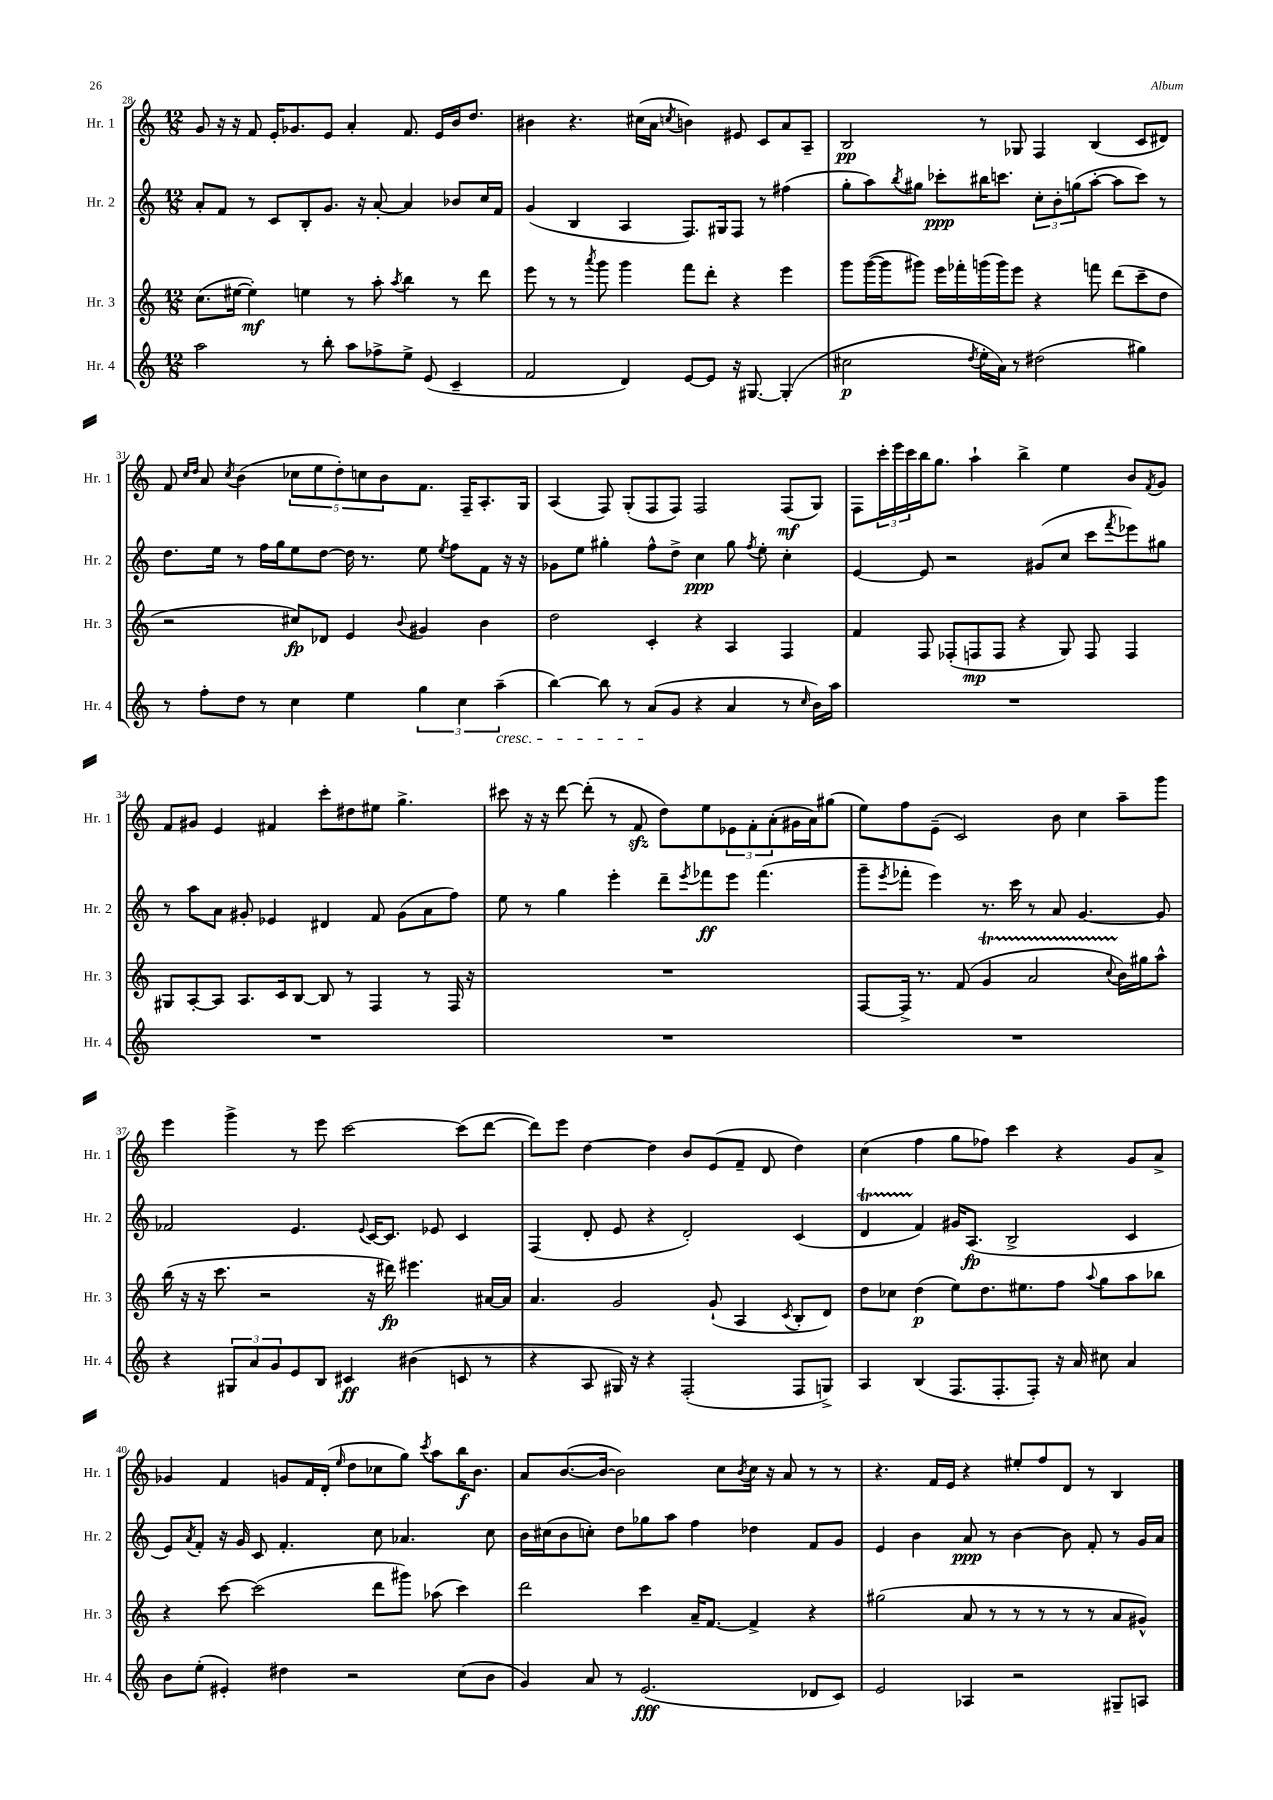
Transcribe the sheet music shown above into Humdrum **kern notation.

**kern	**dynam	**kern	**dynam	**kern	**dynam	**kern	**dynam
*part4	*part4	*part3	*part3	*part2	*part2	*part1	*part1
*staff4	*staff4	*staff3	*staff3	*staff2	*staff2	*staff1	*staff1
*I"Hr. 4	*	*I"Hr. 3	*	*I"Hr. 2	*	*I"Hr. 1	*
*I'Hr. 4	*	*I'Hr. 3	*	*I'Hr. 2	*	*I'Hr. 1	*
*clefG2	*	*clefG2	*	*clefG2	*	*clefG2	*
*k[]	*	*k[]	*	*k[]	*	*k[]	*
*M12/8	*	*M12/8	*	*M12/8	*	*M12/8	*
=28	=28	=28	=28	=28	=28	=28	=28
2aa\	.	(8.cc\L	.	8a'/L	.	8g/	.
.	.	.	.	8f/J	.	16r	.
.	.	[16ee#X\Jk	.	.	.	16r	.
.	.	4ee#'\])	mf	8r	.	8f/	.
.	.	.	.	8c/L	.	16e'/KL	.
.	.	.	.	.	.	8.g-X/	.
8r	.	4een\	.	8B'/	.	.	.
8bb'\	.	.	.	8.g/J	.	8e/J	.
8aa\L	.	8r	.	.	.	4a'/	.
.	.	.	.	16r	.	.	.
8ff-X^\	.	8aa'\	.	[8a'/	.	.	.
.	.	8qaa/	.	.	.	.	.
8ee^\J	.	4bb\	.	4a/]	.	8.f/	.
(8e/	.	.	.	.	.	.	.
.	.	.	.	.	.	16e/LL	.
4c~/	.	8r	.	8b-X/L	.	16b/J	.
.	.	.	.	.	.	8.dd/J	.
.	.	8ddd\	.	16cc/L	.	.	.
.	.	.	.	16f/JJ	.	.	.
=29	=29	=29	=29	=29	=29	=29	=29
2f/	.	8eee\	.	(4g/	.	4b#X\	.
.	.	8r	.	.	.	.	.
.	.	8r	.	4B/	.	4.r	.
.	.	8qaaa/	.	.	.	.	.
.	.	8ggg\	.	.	.	.	.
4d/)	.	4ggg\	.	4A/	.	.	.
.	.	.	.	.	.	(16cc#X\LL	.
.	.	.	.	.	.	16a\JJ	.
.	.	.	.	.	.	8qccn/	.
[8e/L	.	8fff\L	.	8.F/L)	.	4bn\)	.
8e/J]	.	8ddd'\J	.	.	.	.	.
.	.	.	.	16G#X/k	.	.	.
16r	.	4r	.	8F/J	.	8e#X/	.
[8.G#X/	.	.	.	.	.	.	.
.	.	.	.	8r	.	8c/L	.
(4G#'/]	.	4eee\	.	(4ff#X\	.	8a/	.
.	.	.	.	.	.	8A~/J	.
=30	=30	=30	=30	=30	=30	=30	=30
2cc#X\	p	8ggg\L	.	8gg'\L	.	2B/	pp
.	.	([16ggg\L	.	8aa\)	.	.	.
.	.	16ggg\J]	.	.	.	.	.
.	.	.	.	8qbb/	.	.	.
.	.	8ggg#X\J)	.	8gg#X\J	.	.	.
.	.	16eee\LL	.	8ccc-X'\L	ppp	.	.
.	.	16fff-X'\	.	.	.	.	.
8qdd/	.	.	.	.	.	.	.
16ee'\LL	.	(16gggn\	.	16bb#X\K	.	8r	.
16a\JJ)	.	16ggg\J)	.	8.cccn\J	.	.	.
8r	.	8eee\J	.	.	.	8G-X/	.
(2dd#X\	.	4r	.	12cc'\L	.	4F/	.
.	.	.	.	12b'\	.	.	.
.	.	.	.	(12ggn\	.	.	.
.	.	8fffn\	.	[8aa'\J	.	(4B/	.
.	.	(8ddd\L	.	8aa\L]	.	.	.
4gg#X\)	.	8ccc~\	.	8ccc\J)	.	8c/L	.
.	.	8dd\J	.	8r	.	8d#X/J)	.
!!LO:LB:g=z
=31	=31	=31	=31	=31	=31	=31	=31
8r	.	2r	.	8.dd\L	.	8f/	.
.	.	.	.	.	.	16qqcc/LL	.
.	.	.	.	.	.	16qqdd/JJ	.
8ff'\L	.	.	.	.	.	8a/	.
.	.	.	.	16ee\Jk	.	.	.
.	.	.	.	.	.	8qcc/	.
8dd\J	.	.	.	8r	.	(4b\	.
8r	.	.	.	16ff\LL	.	.	.
.	.	.	.	16gg\J	.	.	.
4cc\	.	8cc#X/L)	fp	8ee\	.	10cc-X\L	.
.	.	.	.	.	.	10ee\	.
.	.	8d-X/J	.	[8dd\J	.	.	.
.	.	.	.	.	.	10dd'\)	.
4ee\	.	4e/	.	16dd\]	.	.	.
.	.	.	.	.	.	10ccn\	.
.	.	.	.	8.r	.	.	.
.	.	.	.	.	.	10b\	.
.	.	8qqb/	.	.	.	.	.
6gg\	.	4g#X/	.	8ee\	.	8.f\J	.
.	.	.	.	8qee/	.	.	.
.	.	.	.	8ff\L	.	.	.
6cc\	.	.	.	.	.	.	.
.	.	.	.	.	.	16F~/KL	.
.	.	4b\	.	8f\J	.	8.A'/	.
!LO:TX:b:i:t=cresc.	!	!	!	!	!	!	!
(6aa~\	.	.	.	.	.	.	.
.	.	.	.	16r	.	.	.
.	.	.	.	16r	.	16G/Jk	.
=32	=32	=32	=32	=32	=32	=32	=32
[4bb\)	.	2dd\	.	8g-X\L	.	(4A/	.
.	.	.	.	8ee\J	.	.	.
8bb\]	.	.	.	4gg#X'\	.	8F/)	.
8r	.	.	.	.	.	(8G'/L	.
(8a/L	.	4c'/	.	8ff^^\L	.	8F/	.
8g/J	.	.	.	8dd^\J	.	8F/J)	.
4r	.	4r	.	4cc\	ppp	2F/	.
4a/	.	4A/	.	8gg#\	.	.	.
.	.	.	.	8qff/	.	.	.
.	.	.	.	8ee'\	.	.	.
8r	.	4F/	.	4cc'\	.	(8F/L	mf
16qqcc/	.	.	.	.	.	.	.
16b\LL)	.	.	.	.	.	8G/J)	.
16aa\JJ	.	.	.	.	.	.	.
=33	=33	=33	=33	=33	=33	=33	=33
1.r	.	4f/	.	[4e/	.	8F\L	.
.	.	.	.	.	.	24ccc'\L	.
.	.	.	.	.	.	24eee\	.
.	.	.	.	.	.	24ccc\	.
.	.	8F/	.	8e/]	.	16bb\J	.
.	.	.	.	.	.	8.gg\J	.
.	.	(8F-X'/L	.	2r	.	.	.
.	.	8Fn/	mp	.	.	4aa`\	.
.	.	8F/J	.	.	.	.	.
.	.	4r	.	.	.	4bb^\	.
.	.	.	.	(8g#X/L	.	.	.
.	.	8G/)	.	8cc/J	.	4ee\	.
.	.	8F/	.	8ccc\L	.	.	.
.	.	.	.	8qfff/	.	.	.
.	.	4F/	.	8eee-X\)	.	8b/L	.
.	.	.	.	.	.	8qf/	.
.	.	.	.	8gg#X\J	.	8g/J	.
!!LO:LB:g=z
=34	=34	=34	=34	=34	=34	=34	=34
1.r	.	8G#X/L	.	8r	.	8f/L	.
.	.	[8A'/	.	8aa\L	.	8g#X/J	.
.	.	8A/J]	.	8a\J	.	4e/	.
.	.	8.A/L	.	8g#X'/	.	.	.
.	.	.	.	4e-X/	.	4f#X/	.
.	.	16c/k	.	.	.	.	.
.	.	[8B/J	.	.	.	.	.
.	.	8B/]	.	4d#X/	.	8ccc'\L	.
.	.	8r	.	.	.	8dd#X\	.
.	.	4F/	.	8f/	.	8ee#X\J	.
.	.	.	.	(8g#\L	.	4.gg^\	.
.	.	8r	.	8a\	.	.	.
.	.	16F/	.	8ff\J)	.	.	.
.	.	16r	.	.	.	.	.
=35	=35	=35	=35	=35	=35	=35	=35
1.r	.	1.r	.	8ee\	.	8ccc#X\	.
.	.	.	.	8r	.	16r	.
.	.	.	.	.	.	16r	.
.	.	.	.	4gg\	.	[8ddd\	.
.	.	.	.	.	.	(8ddd'\]	.
.	.	.	.	4eee'\	.	8r	.
.	.	.	.	.	.	8fzz/	.
.	.	.	.	8ddd~\L	.	8dd\L)	.
.	.	.	.	8qeee/	.	.	.
.	.	.	.	8fff-X\	ff	8ee\	.
.	.	.	.	8eee\J	.	12e-X\	.
.	.	.	.	.	.	12f'\	.
.	.	.	.	(4.fff-\	.	.	.
.	.	.	.	.	.	(12a'\	.
.	.	.	.	.	.	16g#X\L	.
.	.	.	.	.	.	16a\J)	.
.	.	.	.	.	.	(8gg#X\J	.
=36	=36	=36	=36	=36	=36	=36	=36
1.r	.	[8F/L	.	8ggg~\L	.	8ee\L)	.
.	.	.	.	8qeee/	.	.	.
.	.	16F^/Jk]	.	8fff-X'\J	.	8ff\	.
.	.	8.r	.	.	.	.	.
.	.	.	.	4eee\)	.	(8e~\J	.
.	.	(8f/	.	.	.	2c/)	.
.	.	4gT/	.	8.r	.	.	.
.	.	.	.	16ccc\	.	.	.
.	.	2aTTT/	.	8r	.	.	.
.	.	.	.	8a/	.	8b\	.
.	.	.	.	[4.g/	.	4cc\	.
.	.	8qqcc/	.	.	.	.	.
.	.	16b\LL)	.	.	.	8aa~\L	.
.	.	16gg#X\J	.	.	.	.	.
.	.	8aa^^\J	.	8g/]	.	8ggg\J	.
!!LO:LB:g=z
=37	=37	=37	=37	=37	=37	=37	=37
4r	.	(16bb\	.	2f-X/	.	4eee\	.
.	.	16r	.	.	.	.	.
.	.	16r	.	.	.	.	.
.	.	8.ccc\	.	.	.	.	.
12G#X/L	.	.	.	.	.	4ggg^\	.
12a/	.	.	.	.	.	.	.
.	.	2r	.	.	.	.	.
12g/	.	.	.	.	.	.	.
8e/	.	.	.	4.e/	.	8r	.
8B/J	.	.	.	.	.	8eee\	.
4c#X/	ff	.	.	.	.	[2ccc\	.
.	.	.	.	8qqe/	.	.	.
.	.	16r	.	[16c/KL	.	.	.
.	.	16ddd#X\)	fp	8.c/J]	.	.	.
(4b#X\	.	4.eee#X\	.	.	.	.	.
.	.	.	.	8e-X/	.	.	.
8cn/	.	.	.	4c/	.	(8ccc\L]	.
8r	.	[16a#X/LL	.	.	.	[8ddd\J	.
.	.	16a#/JJ]	.	.	.	.	.
=38	=38	=38	=38	=38	=38	=38	=38
4r	.	4.a/	.	(4F/	.	8ddd\L])	.
.	.	.	.	.	.	8eee\J	.
8A/	.	.	.	8d'/	.	[4dd\	.
16G#X/)	.	2g/	.	8e/	.	.	.
16r	.	.	.	.	.	.	.
4r	.	.	.	4r	.	4dd\]	.
(2F'/	.	.	.	2d'/)	.	8b/L	.
.	.	(8g`/	.	.	.	(8e/	.
.	.	4A/	.	.	.	8f~/J	.
.	.	.	.	.	.	8d/	.
.	.	8qc/	.	.	.	.	.
8F/L	.	8B'/L	.	(4c/	.	4dd\)	.
8Gn^/J)	.	8d/J)	.	.	.	.	.
=39	=39	=39	=39	=39	=39	=39	=39
4A/	.	8dd\L	.	4dT/	.	(4cc\	.
.	.	8cc-X\J	.	.	.	.	.
(4B/	.	(4dd\	p	4f/)	.	4ff\	.
8.F/L	.	8ee\L)	.	16g#X/KL	.	8gg\L	.
.	.	.	.	(8.A/J	fp	.	.
.	.	8.dd\	.	.	.	8ff-X\J)	.
8.F'/	.	.	.	.	.	.	.
.	.	.	.	2B^/	.	4ccc\	.
.	.	8.ee#X\	.	.	.	.	.
8F'/J)	.	.	.	.	.	.	.
16r	.	8ff\J	.	.	.	4r	.
16a/	.	.	.	.	.	.	.
.	.	8qqaa/	.	.	.	.	.
8cc#X\	.	8gg\L	.	.	.	.	.
4a/	.	8aa\	.	4c/	.	8g/L	.
.	.	8bb-X\J	.	.	.	8a^/J	.
!!LO:LB:g=z
=40	=40	=40	=40	=40	=40	=40	=40
8b\L	.	4r	.	8e/L)	.	4g-X/	.
.	.	.	.	8qa/	.	.	.
(8ee'\J	.	.	.	8f'/J	.	.	.
4e#X'/)	.	[8ccc\	.	16r	.	4f/	.
.	.	.	.	16g/	.	.	.
.	.	(2ccc\]	.	8c/	.	.	.
4dd#X\	.	.	.	4.f'/	.	8gn/L	.
.	.	.	.	.	.	16f/L	.
.	.	.	.	.	.	(16d'/JJ	.
.	.	.	.	.	.	16qqee/	.
2r	.	.	.	.	.	8dd\L	.
.	.	8ddd\L	.	8cc\	.	8cc-X\	.
.	.	8ggg#X\J)	.	4.a-X/	.	8gg\J)	.
.	.	.	.	.	.	8qccc/	.
.	.	(8aa-X\	.	.	.	8aa\L	.
(8cc\L	.	4ccc\)	.	.	.	16bb\K	f
.	.	.	.	.	.	8.b\J	.
8b\J	.	.	.	8cc\	.	.	.
=41	=41	=41	=41	=41	=41	=41	=41
4g/)	.	2ddd\	.	16b\LL	.	8a/L	.
.	.	.	.	(16cc#X\J	.	.	.
.	.	.	.	8b\	.	([8.b/	.
8a/	.	.	.	8ccn'\J)	.	.	.
.	.	.	.	.	.	16b/Jk_	.
8r	.	.	.	8dd\L	.	2b\])	.
(2.e/	fff	4ccc\	.	8gg-X\	.	.	.
.	.	.	.	8aa\J	.	.	.
.	.	16a~/KL	.	4ff\	.	.	.
.	.	[8.f/J	.	.	.	.	.
.	.	.	.	.	.	8cc\L	.
.	.	.	.	.	.	8qb/	.
.	.	4f^/]	.	4dd-X\	.	16cc\Jk	.
.	.	.	.	.	.	16r	.
.	.	.	.	.	.	8a/	.
8d-X/L	.	4r	.	8f/L	.	8r	.
8c/J)	.	.	.	8g/J	.	8r	.
=42	=42	=42	=42	=42	=42	=42	=42
2e/	.	(2gg#X\	.	4e/	.	4.r	.
.	.	.	.	4b\	.	.	.
.	.	.	.	.	.	16f/LL	.
.	.	.	.	.	.	16e/JJ	.
4A-X/	.	8a/	.	8a/	ppp	4r	.
.	.	8r	.	8r	.	.	.
2r	.	8r	.	[4b\	.	8ee#X'/L	.
.	.	8r	.	.	.	8ff/	.
.	.	8r	.	8b\]	.	8d/J	.
.	.	8r	.	8f'/	.	8r	.
8G#X~/L	.	8a/L	.	8r	.	4B/	.
8An/J	.	8g#X^^/J)	.	16g/LL	.	.	.
.	.	.	.	16a/JJ	.	.	.
==	==	==	==	==	==	==	==
*-	*-	*-	*-	*-	*-	*-	*-
